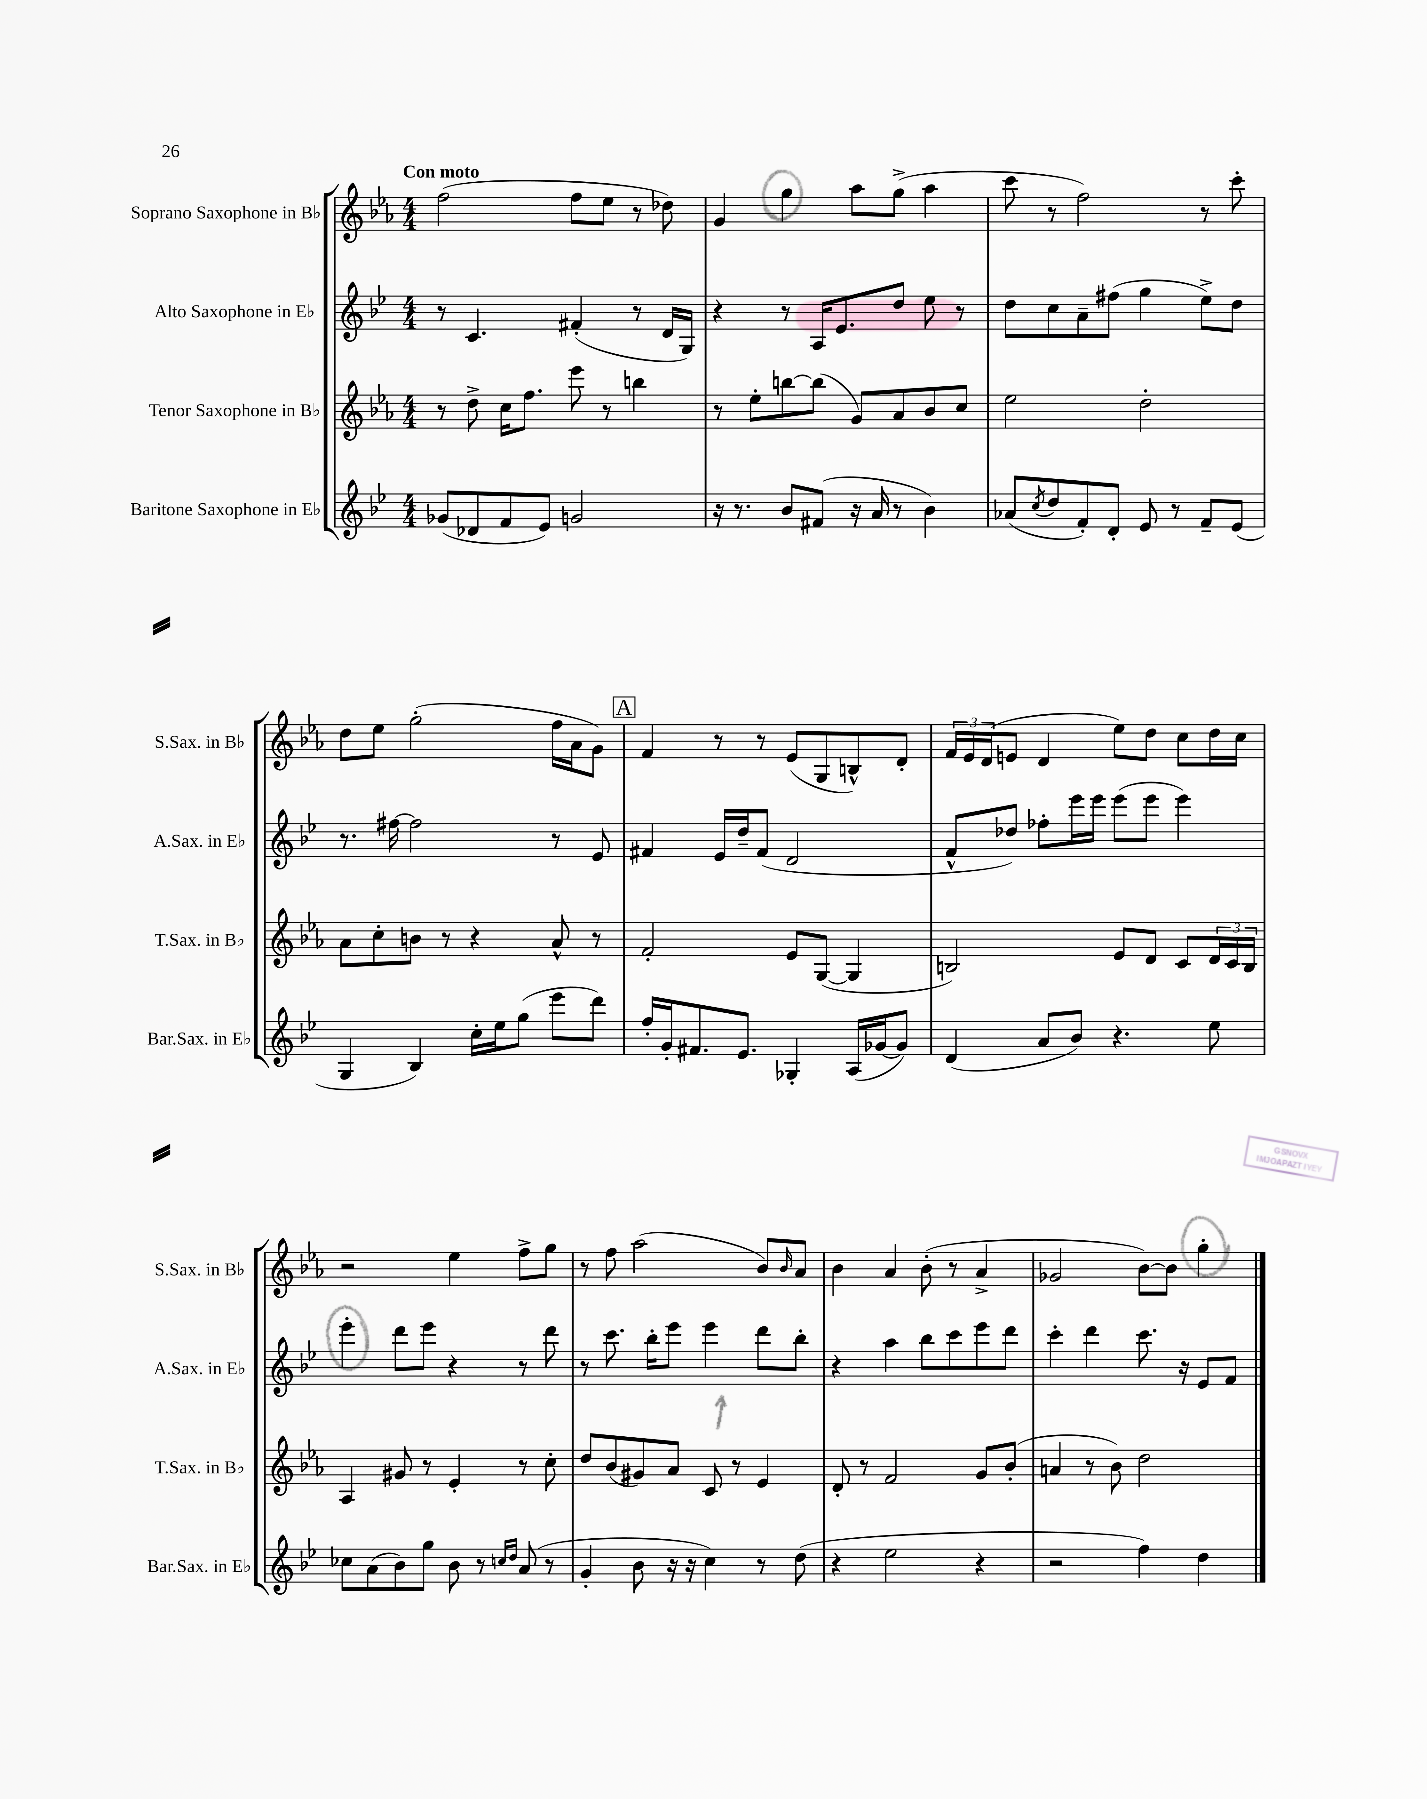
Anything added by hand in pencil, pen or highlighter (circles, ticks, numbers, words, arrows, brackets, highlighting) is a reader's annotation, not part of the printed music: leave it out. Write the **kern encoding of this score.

**kern	**kern	**kern	**kern
*part4	*part3	*part2	*part1
*staff4	*staff3	*staff2	*staff1
*I"Baritone Saxophone in E♭	*I"Tenor Saxophone in B♭	*I"Alto Saxophone in E♭	*I"Soprano Saxophone in B♭
*I'Bar.Sax. in E♭	*I'T.Sax. in B♭	*I'A.Sax. in E♭	*I'S.Sax. in B♭
*clefG2	*clefG2	*clefG2	*clefG2
*k[b-e-]	*k[b-e-a-]	*k[b-e-]	*k[b-e-a-]
*M4/4	*M4/4	*M4/4	*M4/4
=1	=1	=1	=1
!	!	!	!LO:TX:a:B:t=Con moto
(8g-X/L	8r	8r	(2ff\
8d-X/	8dd^\	4.c/	.
8f/	16cc\KL	.	.
.	8.ff\J	.	.
8e-/J)	.	.	.
2gn/	8eee-\	(4f#X'/	8ff\L
.	8r	.	8ee-\J
.	4bbn\	8r	8r
.	.	16d/LL	8dd-X\)
.	.	16G/JJ)	.
=2	=2	=2	=2
16r	8r	4r	4g/
8.r	.	.	.
.	8ee-'\L	.	.
8b-/L	[8bbn\	8r	4gg\
(8f#X/J	(8bb\J]	16A/KL	.
.	.	8.e-/	.
16r	8g/L)	.	8aa-\L
16a/	.	.	.
8r	8a-/	8dd/J	(8gg^\J
4b-\)	8b-/	8ee-\	4aa-\
.	8cc/J	8r	.
=3	=3	=3	=3
(8a-X/L	2ee-\	8dd\L	8ccc\
8qcc/	.	.	.
8dd/	.	8cc\	8r
8f'/)	.	8a~\	2ff\)
8d'/J	.	(8ff#X\J	.
8e-/	2dd'\	4gg\	.
8r	.	.	.
8f~/L	.	8ee-^\L)	8r
(8e-/J	.	8dd\J	8ccc'\
!!LO:LB:g=z
=4	=4	=4	=4
4G/	8a-\L	8.r	8dd\L
.	8cc'\	.	8ee-\J
.	.	[16ff#X\	.
4B-/)	8bn\J	2ff#\]	(2gg'\
.	8r	.	.
16cc'\LL	4r	.	.
16ee-\J	.	.	.
(8gg\J	.	.	.
8eee-\L	8a-^^/	8r	16ff\LL
.	.	.	16a-\J
8ddd\J)	8r	8e-/	8g\J)
!!LO:REH:place=s1:t=A
=5	=5	=5	=5
16ff'/LL	2f'/	4f#X/	4f/
16g'/J	.	.	.
8.f#X/	.	.	.
.	.	16e-/LL	8r
8.e-/J	.	16dd~/J	.
.	.	(8f#/J	8r
4G-X'/	8e-/L	2d/	(8e-/L
.	([8G/J	.	8G/
(16A/LL	4G/]	.	8Bn^^/)
[16g-X/J	.	.	.
8g-/J])	.	.	8d'/J
=6	=6	=6	=6
(4d/	2Bn/)	8f^^/L	24f/LL
.	.	.	24e-/
.	.	.	(24d/J
.	.	8dd-X/J)	8en/J
8a/L	.	8ff-X'\L	4d/
8b-/J)	.	16eee-\L	.
.	.	16eee-\JJ	.
4.r	8e-/L	(8eee-\L	8ee-\L)
.	8d/J	8eee-\J	8dd\J
.	8c/L	4eee-\)	8cc\L
8ee-\	24d/L	.	16dd\L
.	24c/	.	.
.	.	.	16cc\JJ
.	24B/JJ	.	.
!!LO:LB:g=z
=7	=7	=7	=7
8cc-X\L	4A-/	4eee-'\	2r
(8a\	.	.	.
8b-\)	8g#X/	8ddd\L	.
8gg\J	8r	8eee-\J	.
8b-\	4e-'/	4r	4ee-\
8r	.	.	.
16qqccn/LL	.	.	.
16qqdd/JJ	.	.	.
(8a/	8r	8r	8ff^\L
8r	8cc'\	8ddd\	8gg\J
=8	=8	=8	=8
4g'/	8dd/L	8r	8r
.	(8b-/	8.ccc\	8ff\
8b-\	8g#X/)	.	(2aa-\
.	.	16bb-'\KL	.
16r	8a-/J	8eee-\J	.
16r	.	.	.
4cc\)	8c/	4eee-\	.
.	8r	.	.
8r	4e-/	8ddd\L	8b-/L)
.	.	.	16qqb-/
(8dd\	.	8bb-'\J	8a-/J
=9	=9	=9	=9
4r	8d'/	4r	4b-\
.	8r	.	.
2ee-\	2f/	4aa\	4a-/
.	.	8bb-\L	(8b-'\
.	.	8ccc\	8r
4r	8g/L	8eee-\	4a-^/
.	(8b-'/J	8ddd\J	.
=10	=10	=10	=10
2r	4an/	4ccc'\	2g-X/
.	8r	4ddd\	.
.	8b-\)	.	.
4ff\)	2dd\	8.ccc\	[8b-\L)
.	.	.	8b-\J]
.	.	16r	.
4dd\	.	8e-/L	4gg'\
.	.	8f/J	.
==	==	==	==
*-	*-	*-	*-
